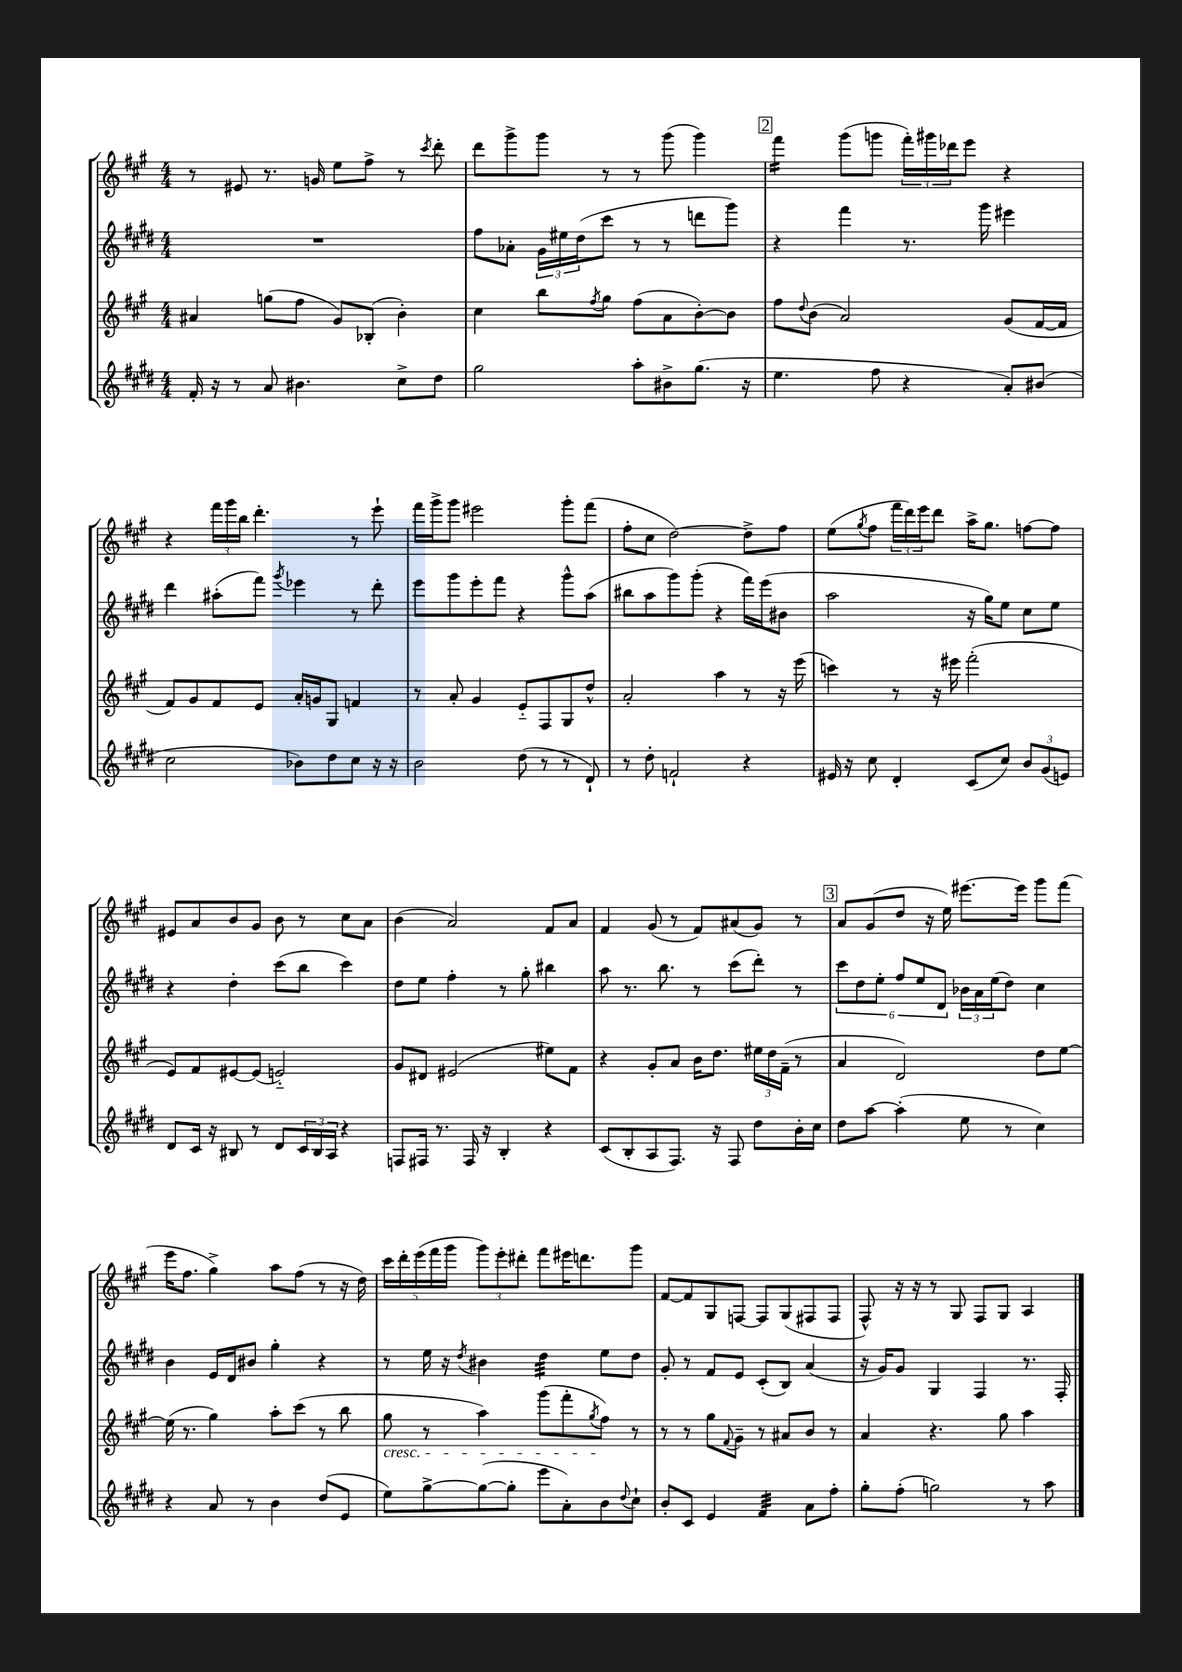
<<
\new StaffGroup <<
\new Staff = "s0" {
    \clef treble \key a \major \numericTimeSignature \time 4/4
    r8 eis'8 r8. g'16 e''8 fis''8-> r8 \acciaccatura { cis'''8 } d'''8-. |
    d'''8 gis'''8-> gis'''8 r8 r8 gis'''8( gis'''4) |
    \mark \markup { \box "2" } fis'''4:16 gis'''8( g'''8 \tuplet 3/2 { fis'''16-.) gis'''16 des'''16 } e'''8 r4 |
    r4 \tuplet 3/2 { fis'''16 gis'''16 b''16 } d'''4.-. r8 e'''8-! |
    fis'''16 gis'''16-> gis'''8 eis'''2 gis'''8-. fis'''8( |
    fis''8-. cis''8 d''2~) d''8-> fis''8 |
    e''8( \acciaccatura { gis''8 } fis''8 \tuplet 3/2 { fis'''16 d'''16) e'''16 } d'''8 a''16-> gis''8. f''8~ f''8 |
    eis'8 a'8 b'8 gis'8 b'8 r8 cis''8 a'8 |
    b'4( a'2) fis'8 a'8 |
    fis'4 gis'8( r8 fis'8) ais'8( gis'8) r8 |
    \mark \markup { \box "3" } a'8 gis'8( d''8 r16 e''16) eis'''8.~ eis'''16 gis'''8 fis'''8( |
    e'''16 fis''8. gis''4->) a''8 fis''8( r8 r16 d''16) |
    \tuplet 5/4 { cis'''16 d'''16-. e'''16( fis'''16 gis'''16 } \tuplet 3/2 { gis'''8) e'''8-. dis'''8-. } fis'''8 eis'''16 d'''8. gis'''8 |
    fis'8~ fis'8 gis8 f8~ f8 gis8( fis8 fis8 |
    fis8-^) r16 r16 r8 gis8 fis8 gis8 a4 \bar "|." |
}
\new Staff = "s1" {
    \clef treble \key e \major \numericTimeSignature \time 4/4
    R1 |
    fis''8 aes'8-. \tuplet 3/2 { gis'16 eis''16 dis''16( } cis'''8 r8 r8 d'''8 gis'''8) |
    \mark \markup { \box "2" } r4 fis'''4 r8. gis'''16 eis'''4 |
    dis'''4 ais''8-.( fis'''8) \acciaccatura { gis'''8 } ees'''4 r8 dis'''8-. |
    e'''8 gis'''8 e'''8-. fis'''8 r4 gis'''8-^ a''8( |
    bis''8 a''8 gis'''8) gis'''8-.( r4 fis'''16) e'''16( bis'8 |
    a''2 r16 gis''16) e''8 cis''8 e''8 |
    r4 dis''4-. cis'''8( b''8 cis'''4) |
    dis''8 e''8 fis''4-. r8 gis''8-. bis''4 |
    a''8 r8. b''8. r8 cis'''8( dis'''8-.) r8 |
    \mark \markup { \box "3" } \tuplet 6/4 { cis'''8 dis''8 e''8-. fis''8 e''8 dis'8 } \tuplet 3/2 { bes'16 a'16 e''16( } dis''8) cis''4 |
    b'4 e'16 dis'16 bis'8 gis''4-. r4 |
    r8 e''16 r16 \acciaccatura { dis''8 } bis'4 dis''4:32 e''8 dis''8 |
    gis'8-. r8 fis'8 e'8 cis'8-.( b8) a'4( |
    r16 gis'16) gis'8 gis4 fis4 r8. fis16-. \bar "|." |
}
\new Staff = "s2" {
    \clef treble \key a \major \numericTimeSignature \time 4/4
    ais'4 g''8( fis''8 gis'8) bes8-.( b'4-.) |
    cis''4 b''8 \acciaccatura { fis''8 } gis''8 fis''8( a'8 b'8~-.) b'8 |
    \mark \markup { \box "2" } fis''8 \appoggiatura { d''8 } b'8( a'2) gis'8( fis'16~ fis'16 |
    fis'8) gis'8 fis'8 e'8 a'16-. g'16 gis8 f'4 |
    r8 a'8-. gis'4 e'8-_ fis8 gis8 d''8-^ |
    a'2-. a''4 r8 r16 e'''16( |
    c'''4) r8 r16 eis'''16 fis'''2-.( |
    e'8) fis'8 eis'8~ eis'8( e'2-_) |
    gis'8 dis'8 eis'2( eis''8) fis'8 |
    r4 gis'8-. a'8 b'16 d''8. \tuplet 3/2 { eis''16 d''16 fis'16--( } r8 |
    \mark \markup { \box "3" } a'4 d'2) d''8 e''8~ |
    e''16( r8. gis''4) a''8-. cis'''8( r8 b''8 |
    gis''8\cresc r8 a''4) gis'''8( fis'''8-. \acciaccatura { gis''8 } fis''8\!) r8 |
    r8 r8 gis''8 \appoggiatura { fis'8 } gis'8-- r8 ais'8 b'8 r8 |
    a'4 r4. gis''8 a''4 \bar "|." |
}
\new Staff = "s3" {
    \clef treble \key e \major \numericTimeSignature \time 4/4
    fis'16-. r16 r8 a'8 bis'4. cis''8-> dis''8 |
    gis''2 a''8-. bis'8-> gis''8.( r16 |
    \mark \markup { \box "2" } e''4. fis''8 r4 a'8-.) bis'8( |
    cis''2 bes'8) dis''8 cis''8 r16 r16 |
    b'2 dis''8( r8 r8 dis'8-!) |
    r8 dis''8-. f'2-! r4 |
    eis'16 r16 cis''8 dis'4-. cis'8( cis''8) \tuplet 3/2 { b'8 gis'8( e'8) } |
    dis'8 cis'16 r16 bis8 r8 dis'8 \tuplet 3/2 { cis'16 bis16 a16 } r4 |
    f8 fis16 r8. fis16 r16 b4-. r4 |
    cis'8( b8-. a8 fis8.) r16 fis8 dis''8 b'16-. cis''16 |
    \mark \markup { \box "3" } dis''8 a''8~ a''4-.( e''8 r8 cis''4) |
    r4 a'8 r8 b'4 dis''8( e'8 |
    e''8) gis''8~-> gis''8~( gis''8-. e'''8 a'8-.) b'8 \appoggiatura { dis''8 } cis''8-! |
    b'8-. cis'8 e'4 fis'4:32 a'8 fis''8-. |
    gis''8-. fis''8-.( g''2) r8 a''8 \bar "|." |
}
>>
>>
\layout { \context { \Score \remove "Bar_number_engraver" } }
